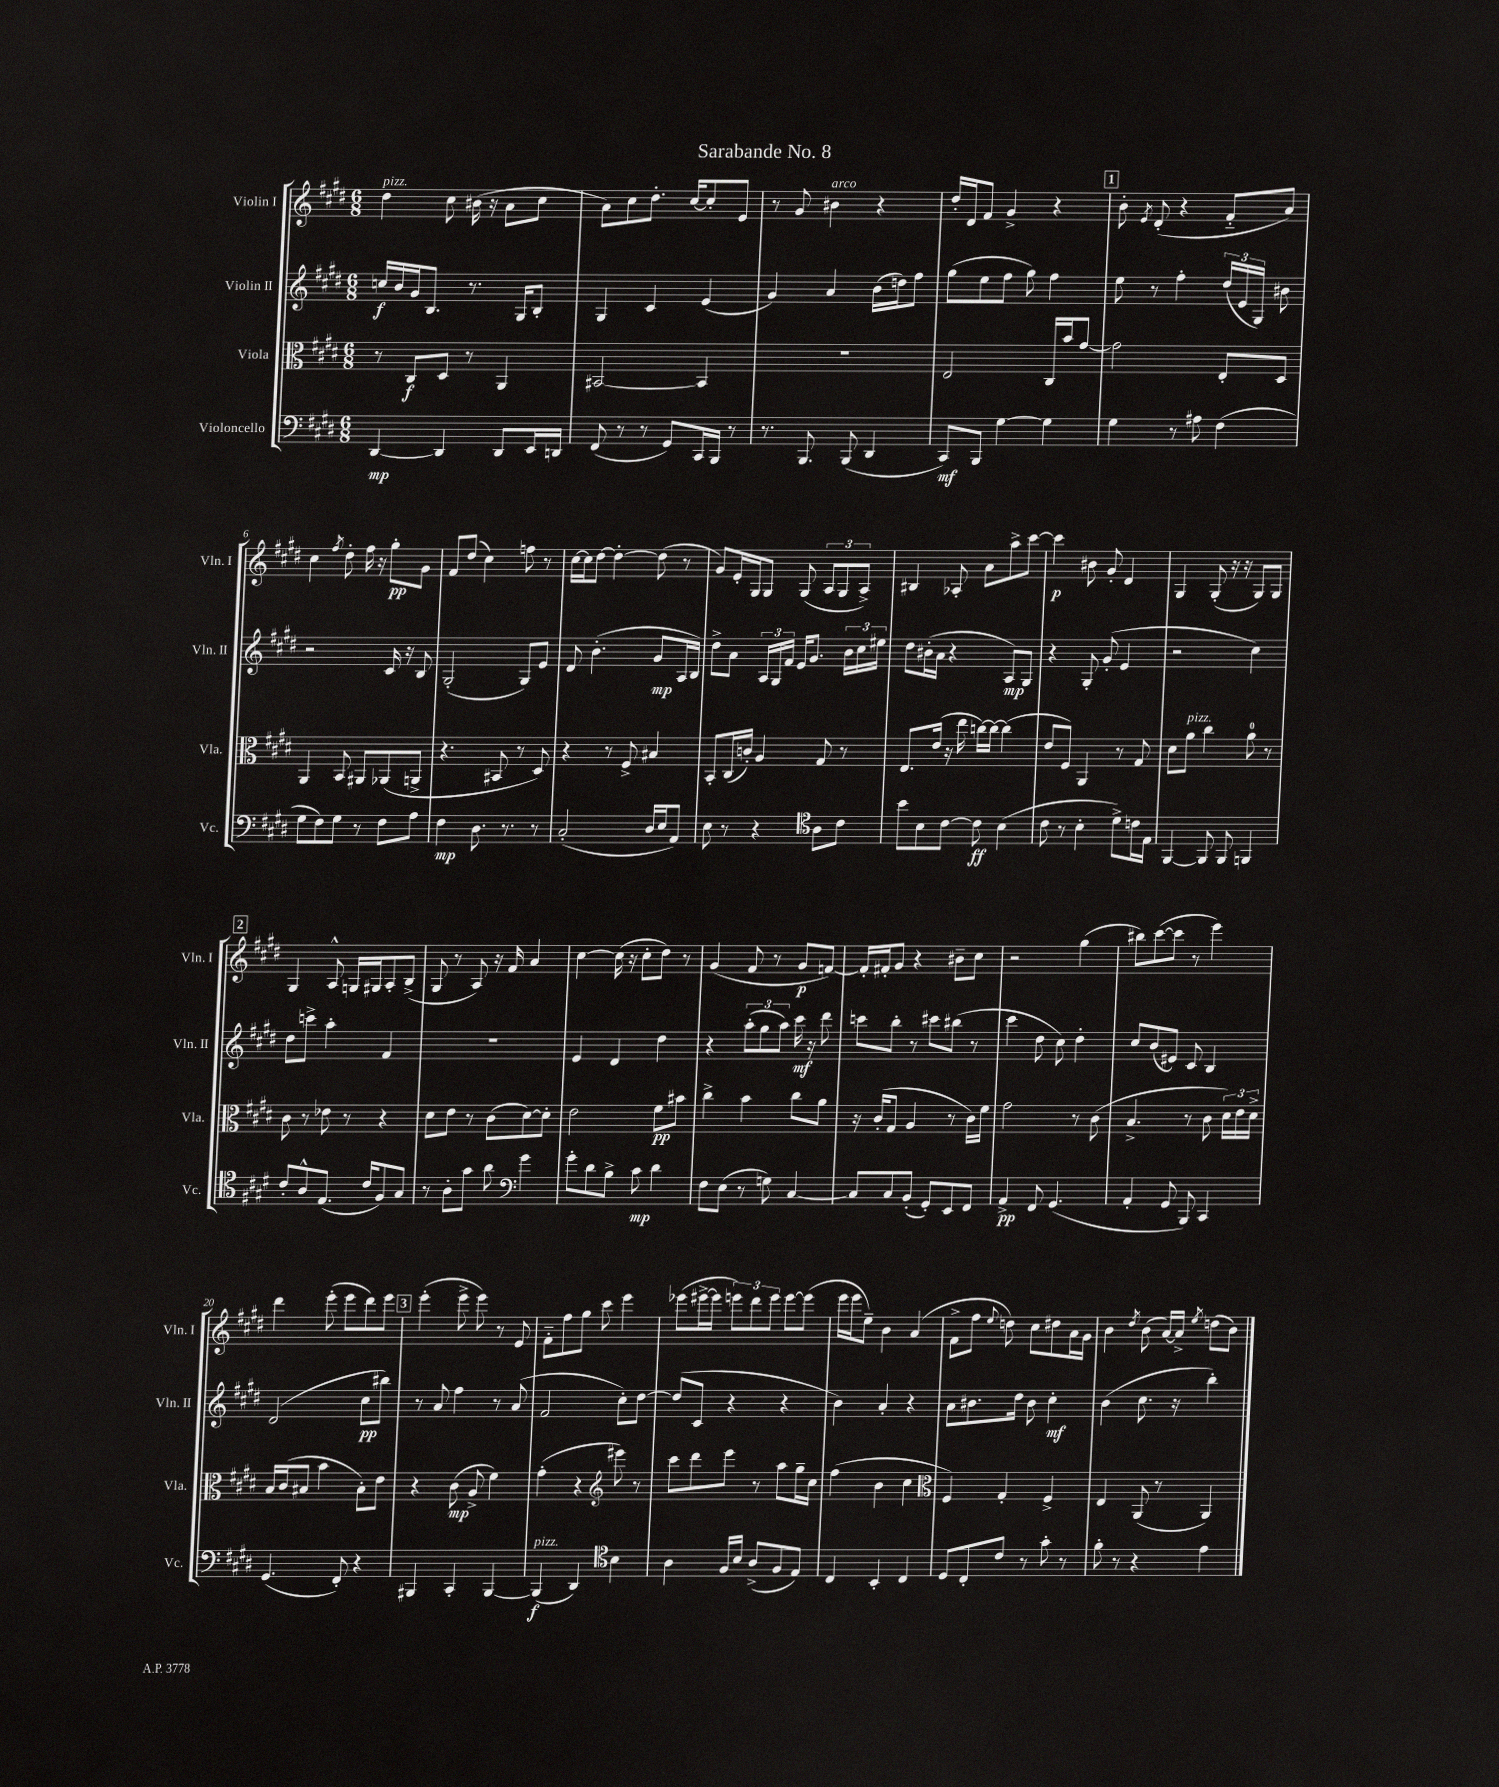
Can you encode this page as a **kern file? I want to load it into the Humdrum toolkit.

**kern	**kern	**kern	**kern
*staff4	*staff3	*staff2	*staff1
*clefF4	*clefC3	*clefG2	*clefG2
*k[f#c#g#d#]	*k[f#c#g#d#]	*k[f#c#g#d#]	*k[f#c#g#d#]
*M6/8	*M6/8	*M6/8	*M6/8
[4DD#	8r	16cc	4dd#
.	.	16b	.
.	8C#	16g#	.
.	.	8.B	.
4DD#]	8D#	.	8cc#
.	8r	8.r	(16b#
.	.	.	16r
8DD#	4AA	.	8a
.	.	16G#	.
16EE	.	8B'	8cc#
16DD	.	.	.
=	=	=	=
(8FF#	[2BB#	4G#	8a)
8r	.	.	8cc#
8r	.	4c#	8.dd#'
8GG#)	.	.	.
.	.	.	[16cc#
16CC#	4BB#]	(4e	8cc#']
16BBB	.	.	.
8r	.	.	8e
=	=	=	=
8.r	2.r	4g#)	8r
.	.	.	8g#
8.BBB	.	.	.
.	.	4a	4b#
(8BBB	.	.	.
4DD#	.	(16b	4r
.	.	16dd)	.
.	.	8ff#	.
=	=	=	=
8CC#)	2E	(8gg#	16dd#'
.	.	.	16d#
8BBB	.	8ee	8f#
[4G#	.	8ff#	4g#^
.	.	8gg#)	.
4G#]	16C#	4ff#	4r
.	16b	.	.
.	[8g#	.	.
=	=	=	=
4G#	2g#]	8ee	8b'
.	.	.	8qe
.	.	8r	(8d#'
8r	.	4ff#'	4r
8A#	.	.	.
(4F#	8E'	(24dd#	8f#'~
.	.	24e	.
.	.	24G#)	.
.	8D#	8b#	8a)
=	=	=	=
8G#	4AA	2r	4cc#
8F#)	.	.	.
.	.	.	8qff#
8G#	8BB	.	8dd#'
8r	8AA#	.	16ff#
.	.	.	16r
8F#	(8AA-	16c#	8gg#'
.	.	16r	.
8A	8AA^	8B	8g#
=	=	=	=
4F#	4.r	(2G#'	8f#
.	.	.	(8dd#
8.D#	.	.	4cc#)
.	8BB#	.	.
8.r	.	.	.
.	8r	8G#)	8ff
8r	8D#)	8e	8r
=	=	=	=
(2C#'	4r	8d#	[16cc#
.	.	.	16cc#]
.	.	(4.b'	[8dd#
.	8r	.	4dd#'_
.	8F#^	.	.
16D#	4B#	8g#	(8dd#]
16E	.	.	.
8AA)	.	16A	8r
.	.	16B)	.
=	=	=	=
8E	8BB'	8dd#^	8g#)
8r	(16C#	8a	16e'
.	16c')	.	16G#
4r	4A	24A	8G#
.	.	24G#	.
.	.	24f#	.
.	.	16e	(8G#
.	.	8.g#	.
*clefC4	*	*	*
8A	8G#	.	12A
.	.	.	12G#
8c#	8r	24b	.
.	.	24cc#	12A^)
.	.	24ee#	.
=	=	=	=
8b	8.E	8dd#	4B#
8B	.	(16b#'	.
.	(16e	16a	.
[8c#	16r	4r	8A-'
.	16ee	.	.
8c#]	[16cc)	.	8a
.	16cc_	.	.
(4B	(4cc]	8A)	8aa^
.	.	8G#	[8ccc#
=	=	=	=
8c#	8e	4r	4ccc#]
8r	8F#)	.	.
4B'	4AA	8G#'	8b#
.	.	(8g#'	8g#'
8d#^)	8r	4e	4d#
16c	8G#	.	.
16E	.	.	.
=	=	=	=
[4FF#	8d#	2r	4G#
.	8a	.	.
8FF#]	4cc#	.	(8G#'
8FF#	.	.	16r
.	.	.	16r
4FF	8a	4cc#)	8G#)
.	8r	.	8G#
=	=	=	=
8c#'	8c#	8dd#	4G#
8A^^	8r	8ccc^	.
(8.E	8e-	4aa'	8A^^
.	8r	.	16G
16c#	.	.	16G#
8F#)	4r	4f#	8A'
8G#	.	.	(8B^
=	=	=	=
8r	8d#	2.r	8G#
8A'	8e	.	8r
8g#	8r	.	8A)
8a	(8c#	.	16r
.	.	.	16f#
*clefF4	*	*	*
4g#	[8d#)	.	4a
.	8d#']	.	.
=	=	=	=
8g#'	2e	4e	[4cc#
8d#	.	.	.
8B^	.	4d#	(16cc#]
.	.	.	16r
8c#	.	.	8cc#'
4d#	8f#	4dd#	8dd#)
.	8b#	.	8r
=	=	=	=
8F#	4cc#^	4r	(4g#
(8E	.	.	.
8r	4b	(12aa'	8f#
.	.	12gg#	.
8G)	.	.	8r
.	.	12aa)	.
[4C#	8cc#	16ccc#	8g#
.	.	16r	.
.	8a	8ddd#	[8f)
=	=	=	=
8C#]	16r	8ccc	16f']
.	(16c#'	.	16f#'
8C#	8G#	8bb'	8g#
(8BB'	4A	8r	4r
8GG#')	.	8ccc#	.
8EE	8r	(8bb#	8b#~
8FF#	16c#)	8r	8cc#
.	16f#	.	.
=	=	=	=
4AA^	2g#	4ccc#	2r
8FF#	.	8dd#	.
(4.GG#	.	8cc#)	.
.	8r	4dd#'	(4gg#
.	(8c#	.	.
=	=	=	=
4AA'	4.B^	8cc#	8bb#)
.	.	(8b	([8ccc#
8GG#	.	8e#)	8ccc#]
8BBB)	8r	8c#	8r
4CC#	8c#	4B	4eee)
.	24d#)	.	.
.	24e	.	.
.	24d#^	.	.
=	=	=	=
(4.GG#	16B	(2d#	4ddd#
.	(16c#	.	.
.	8B#	.	.
.	4b	.	(8eee'
8FF#')	.	.	8eee
4r	8B#')	8cc#	8ddd#)
.	8e	8bb#)	8eee
=	=	=	=
4BBB#	4r	8r	(4eee'
.	.	8a	.
4CC#'	(8c#	4ff#	8eee^
.	8A^	.	8eee)
[4BBB#	4f#)	8r	8r
.	.	(8a	8e
=	=	=	=
(4BBB#]	(4g#'	2f#	8f#'~
.	.	.	8ff#
4DD#)	4r	.	8gg#
.	.	.	8ccc#
*clefC4	*clefG2	*	*
4B	8eee#)	8cc#')	4eee
.	8r	[8dd#	.
=	=	=	=
4A	8ccc#	(8dd#]	(8eee-
.	8ddd#	8c#	[16eee#^
.	.	.	16eee#]
16F#	8eee	4r	12eee)
16B	.	.	.
.	.	.	12ddd#
(8A^	8r	.	.
.	.	.	12eee
8F#	8aa	4r	[8eee
8E)	16gg#~	.	(8eee]
.	16cc#	.	.
=	=	=	=
4C#	(4ff#	4b)	16eee
.	.	.	16eee
.	.	.	8ee~)
4BB'	4b	4a'	4b
4C#	4cc#	4r	(4a
=	=	=	=
*	*clefC3	*	*
8D#	4F#)	8a	8f#^
8C#'	.	8.b#	8ff#
.	.	.	8qqee
8c#	4G#'	.	8dd)
.	.	16dd#	.
8r	.	8b#	8cc#
8g#'	4F#^	4cc#'	8dd#
8r	.	.	16a
.	.	.	16g#
=	=	=	=
8f#'	4E	(4b	4b
8r	.	.	.
.	.	.	8qdd#
4r	(8AA	8.cc#	(8b
.	8r	.	[16a)
.	.	16r	16a^]
.	.	.	8qee
4e	4AA)	4bb')	(8dd
.	.	.	8b)
==	==	==	==
*-	*-	*-	*-
